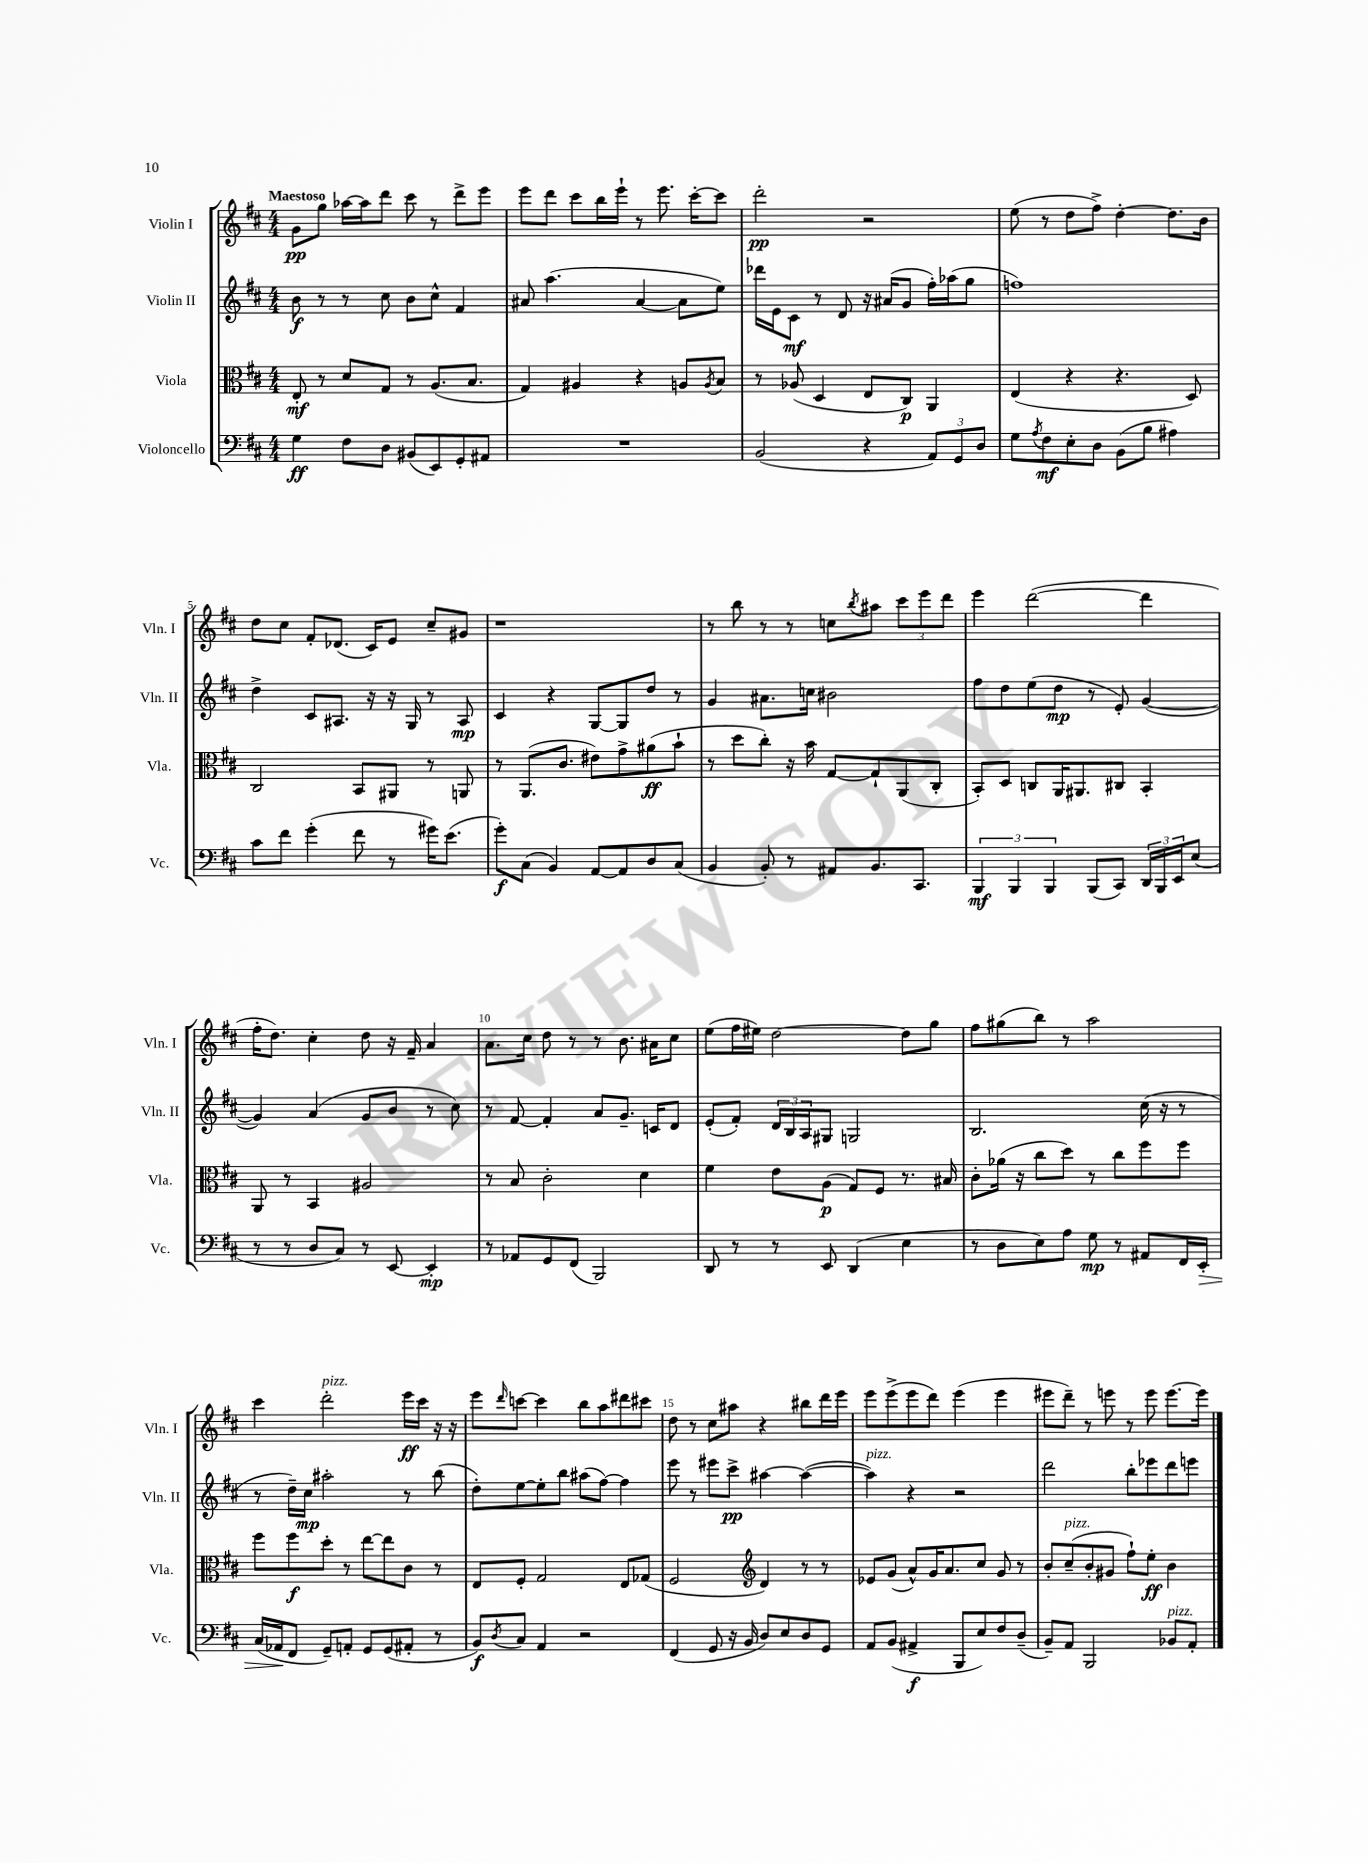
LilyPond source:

<<
\new StaffGroup <<
\new Staff = "s0" \with { instrumentName = "Violin I" shortInstrumentName = "Vln. I" } {
    \clef treble \key d \major \numericTimeSignature \time 4/4 \tempo "Maestoso"
    g'8\pp g''8 aes''16~ aes''16 d'''8 cis'''8 r8 d'''8-> e'''8 |
    e'''8 d'''8 cis'''8 b''16 e'''16-! r8 e'''8. cis'''16~-. cis'''8 |
    d'''2-.\pp r2 |
    e''8( r8 d''8 fis''8->) d''4~-. d''8. b'16 |
    d''8 cis''8 fis'8-. des'8.( cis'16) e'8 cis''8-- gis'8 |
    r1 |
    r8 b''8 r8 r8 c''8 \acciaccatura { b''8 } ais''8 \tuplet 3/2 { cis'''8 e'''8 d'''8 } |
    e'''4 d'''2~( d'''4 |
    fis''16-. d''8.) cis''4-. d''8 r16 fis'16-- a'4 |
    a'8. cis''16 d''8 r8 r8 b'8. ais'16 cis''8 |
    e''8( fis''16 eis''16) d''2~ d''8 g''8 |
    fis''8 gis''8( b''8) r8 a''2 |
    cis'''4 d'''2-.^\markup { \italic "pizz." } e'''16\ff cis'''16 r16 r16 |
    e'''8 \grace { d'''16 } c'''8~ c'''4 b''8 a''8 dis'''8 cis'''8 |
    d''8 r8 cis''8 ais''8 r4 bis''8 d'''16 e'''16 |
    e'''8 e'''8->( e'''8 d'''8) e'''4( e'''4 |
    eis'''8 d'''8--) r8 e'''8 r8 e'''8 e'''8.~ e'''16 \bar "|." |
}
\new Staff = "s1" \with { instrumentName = "Violin II" shortInstrumentName = "Vln. II" } {
    \clef treble \key d \major \numericTimeSignature \time 4/4
    b'8\f r8 r8 cis''8 b'8 cis''8-^ fis'4 |
    ais'8 a''4.( ais'4~ ais'8 e''8) |
    des'''16 e'16 cis'8\mf r8 d'8 r16 ais'16( g'8 fis''16-.) aes''16( g''8 |
    f''1) |
    d''4-> cis'8 ais8. r16 r16 g16 r8 ais8\mp |
    cis'4 r4 g8~ g8 d''8 r8 |
    g'4 ais'8. c''16 bis'2 |
    fis''8 d''8 e''8( d''8\mp r8 e'8-.) g'4~( |
    g'4) a'4( g'8 b'8 r8 cis''8) |
    r8 fis'8~ fis'4-. a'8 g'8.-- c'16 d'8 |
    e'8-.( fis'8-.) \tuplet 3/2 { d'16 b16 a16 } gis8 g2 |
    b2. cis''16( r16 r8 |
    r8 d''16--) cis''16\mp ais''2-. r8 b''8( |
    d''8-.) e''8~ e''8-. b''8 ais''8( fis''8~) fis''4 |
    e'''8 r8 eis'''8 cis'''8->\pp ais''4~ ais''4~( |
    ais''4^\markup { \italic "pizz." }) r4 r2 |
    d'''2 b''8-. ees'''8 d'''8 e'''8 \bar "|." |
}
\new Staff = "s2" \with { instrumentName = "Viola" shortInstrumentName = "Vla." } {
    \clef alto \key d \major \numericTimeSignature \time 4/4
    e8-.\mf r8 d'8 g8 r8 a8.( b8. |
    g4) ais4 r4 a8 \acciaccatura { a8 } b8 |
    r8 aes8( d4 e8 cis8\p) a,4 |
    e4( r4 r4. d8) |
    cis2 b,8 ais,8 r8 a,8 |
    r8 a,8.( cis'8. eis'8) g'8-> ais'8\ff( b'8-! |
    r8 d''8 cis''8-.) r16 b'16 g8~ g8-! a,8( cis8-. |
    b,8-.) d8 c8 a,16 ais,8. cis8 b,4-. |
    a,8 r8 b,4 ais2 |
    r8 b8 cis'2-. d'4 |
    fis'4 e'8 a8\p( g8) fis8 r8. bis16 |
    cis'8-. aes'16( r16 cis''8 d''8) r8 cis''8 fis''8 fis''8 |
    fis''8 fis''8\f d''8-. r8 e''8~ e''8 cis'8 r8 |
    e8 fis8-. g2 e8 ges8( |
    fis2 \clef treble d'4) r8 r8 |
    ees'8 g'8( a'8-^) g'16 a'8. cis''8 g'8 r8 |
    b'8-. cis''8--^\markup { \italic "pizz." }( b'8-. gis'8 fis''8-!) e''8-.\ff b'4 \bar "|." |
}
\new Staff = "s3" \with { instrumentName = "Violoncello" shortInstrumentName = "Vc." } {
    \clef bass \key d \major \numericTimeSignature \time 4/4
    g4\ff fis8 d8 bis,8( e,8) g,8-. ais,8 |
    R1 |
    b,2( r4 \tuplet 3/2 { a,8) g,8 d8 } |
    g8 \acciaccatura { a8 } fis8\mf e8-. d8 b,8( b8 ais4) |
    cis'8 fis'8 g'4-.( fis'8 r8 gis'16) e'8.( |
    g'8-.\f) cis8( b,4) a,8~ a,8 d8 cis8( |
    b,4 b,8-.) r8 ais,8 b,8. cis,8. |
    \tuplet 3/2 { b,,4\mf b,,4 b,,4 } b,,8( cis,8) \tuplet 3/2 { d,16 b,,16 e,16 } e8( |
    r8 r8 d8 cis8) r8 e,8~ e,4-.\mp |
    r8 aes,8 g,8 fis,8( b,,2) |
    d,8 r8 r8 e,8 d,4( e4 |
    r8 d8 e8) a8 g8\mp r8 ais,8 fis,16 e,16-.\> |
    cis16( aes,16\! fis,8 g,8--) a,8-. g,8 g,8( ais,8-. r8 |
    b,8\f) \acciaccatura { d8 } cis8 a,4 r2 |
    fis,4( g,8 r16 b,16 d8) e8 d8 g,8 |
    a,8 b,8( ais,4->\f b,,8 e8) fis8 d8--( |
    b,8--) a,8 b,,2 bes,8^\markup { \italic "pizz." } a,8-. \bar "|." |
}
>>
>>
\layout { \context { \Score \override BarNumber.break-visibility = ##(#f #t #t) barNumberVisibility = #(every-nth-bar-number-visible 5) } }
